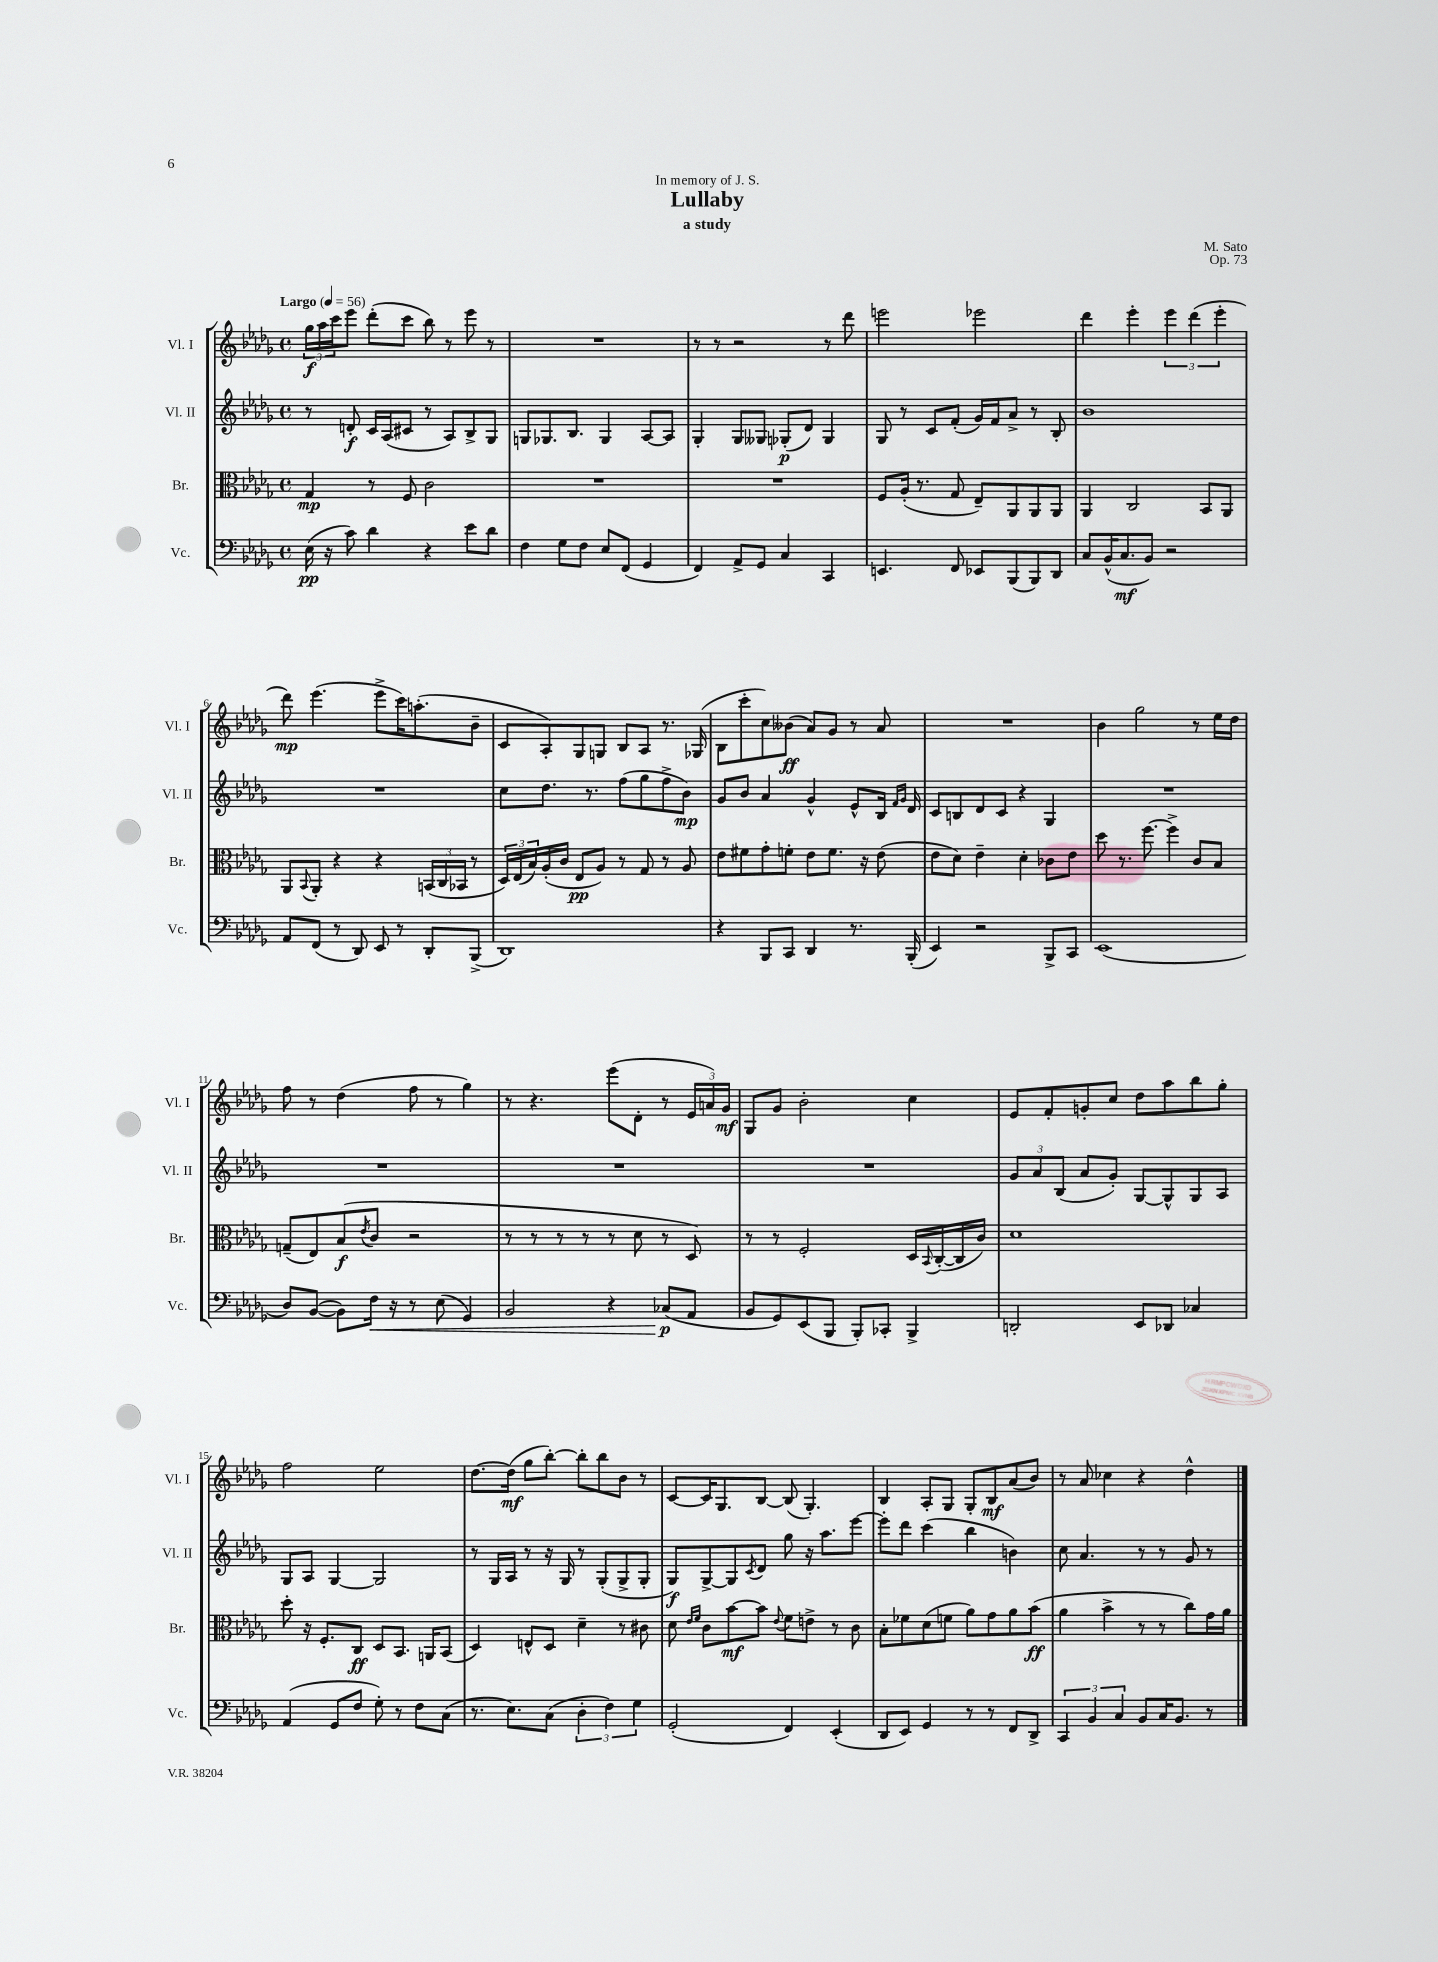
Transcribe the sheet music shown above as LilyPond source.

\header { title = "Lullaby" composer = "M. Sato" subtitle = "a study" dedication = "In memory of J. S." opus = "Op. 73" }
<<
\new StaffGroup <<
\new Staff = "s0" \with { instrumentName = "Vl. I" shortInstrumentName = "Vl. I" } {
    \clef treble \key des \major \defaultTimeSignature \time 4/4 \tempo "Largo" 4 = 56
    \tuplet 3/2 { ges''16\f aes''16 c'''16 } ees'''8 des'''8-.( c'''8 bes''8) r8 ees'''8 r8 |
    R1 |
    r8 r8 r2 r8 des'''8 |
    e'''2 ees'''2 |
    des'''4 ees'''4-. \tuplet 3/2 { ees'''4 des'''4( ees'''4-. } |
    des'''8\mp) ees'''4.( ees'''8-> c'''16) a''8.-.( bes'8-- |
    c'8 aes8-.) ges8 g8 bes8 aes8 r8. ges16( |
    bes8 c'''8-. c''8) beses'8\ff( aes'8) ges'8 r8 aes'8 |
    R1 |
    bes'4 ges''2 r8 ees''16 des''16 |
    f''8 r8 des''4( f''8 r8 ges''4) |
    r8 r4. ees'''8( des'8-. r8 \tuplet 3/2 { ees'16 a'16) ges'16\mf } |
    ges8 ges'8 bes'2-. c''4 |
    ees'8 f'8-. g'8-. c''8 des''8 aes''8 bes''8 ges''8-. |
    f''2 ees''2 |
    des''8.~ des''16\mf( ges''8 bes''8~-.) bes''8-. bes''8 bes'8 r8 |
    c'8~ c'16 ges8. bes8~ bes8( ges4.-.) |
    bes4 aes8-. ges8 ges8-. bes8\mf aes'8( bes'8) |
    r8 aes'8 ces''4 r4 des''4-^ \bar "|." |
}
\new Staff = "s1" \with { instrumentName = "Vl. II" shortInstrumentName = "Vl. II" } {
    \clef treble \key des \major \defaultTimeSignature \time 4/4
    r8 d'8-.\f c'16 aes16( cis'8 r8 aes8) bes8-> ges8 |
    g8 ges8. bes8. ges4 aes8~ aes8 |
    ges4-. ges8 geses8 ges8-.\p( des'8) ges4 |
    ges8 r8 c'8 f'8-.( ges'16) f'16 aes'8-> r8 bes8-. |
    bes'1 |
    R1 |
    c''8 des''8. r8. f''8( ges''8 f''8-> bes'8\mp) |
    ges'8 bes'8 aes'4 ges'4-^ ees'8-^ bes16 \grace { f'16 ges'16 } des'16 |
    c'8 b8 des'8 c'8 r4 ges4 |
    R1 |
    R1 |
    R1 |
    R1 |
    \tuplet 3/2 { ges'8 aes'8 bes8( } aes'8 ges'8-.) ges8~ ges8-^ ges8 aes8 |
    ges8 aes8 ges4~ ges2 |
    r8 ges16 aes16 r8 r16 ges16 r8 ges8-.( ges8-> ges8-. |
    ges8\f) ges8~-> ges8 \acciaccatura { c'8 } des'8 ges''8 r16 aes''8. ees'''8~ |
    ees'''8-. des'''8 c'''4( bes''4 b'4) |
    c''8 aes'4. r8 r8 ges'8 r8 \bar "|." |
}
\new Staff = "s2" \with { instrumentName = "Br." shortInstrumentName = "Br." } {
    \clef alto \key des \major \defaultTimeSignature \time 4/4
    ges4\mp r8 f8 c'2 |
    R1 |
    R1 |
    f8 aes16-.( r8. ges8 ees8--) aes,8 aes,8 aes,8 |
    aes,4 c2 bes,8 aes,8 |
    aes,8 \appoggiatura { bes,8 } aes,8-. r4 r4 \tuplet 3/2 { b,16( c16 bes,16 } r8 |
    \tuplet 3/2 { des16) ees16( bes16) } aes16-.( c'16 ees8\pp aes8) r8 ges8 r8 aes8 |
    ees'8 fis'8 ges'8-. f'8-. ees'8 f'8. r16 ees'8( |
    ees'8 des'8) ees'4-- des'4-. ces'8 ees'8 |
    des''8 r8. f''8.~ f''4-> c'8 bes8 |
    g8--( ees8) bes8\f( \acciaccatura { ees'8 } c'8 r2 |
    r8 r8 r8 r8 r8 des'8 r8 des8) |
    r8 r8 f2-. des16 \appoggiatura { bes,8 } c16~-.( c16 c'16) |
    des'1 |
    des''8-. r16 f8.-. c8\ff des8 bes,8. a,16 bes,8( |
    des4) e8-^ des8 des'4-- r8 cis'8 |
    des'8 \grace { ees'16 f'16 } c'8 bes'8~\mf bes'8 \appoggiatura { ees'8 } f'8 e'8-> r8 c'8 |
    bes8-. fes'8 des'8( f'8 aes'8) ges'8 aes'8 bes'8\ff( |
    aes'4 bes'4-> r8 r8 c''8) ges'16 aes'16 \bar "|." |
}
\new Staff = "s3" \with { instrumentName = "Vc." shortInstrumentName = "Vc." } {
    \clef bass \key des \major \defaultTimeSignature \time 4/4
    ees16\pp( r16 c'8) des'4 r4 ees'8 des'8 |
    f4 ges8 f8 ees8 f,8( ges,4 |
    f,4) aes,8-> ges,8 c4 c,4 |
    e,4. f,8 ees,8 bes,,8( bes,,8) des,8 |
    c8 bes,16-^( c8.\mf bes,8) r2 |
    aes,8 f,8( r8 des,8) ees,8 r8 des,8-. bes,,8->( |
    des,1) |
    r4 bes,,8 c,8 des,4 r8. bes,,16-.( |
    ees,4) r2 bes,,8-> c,8 |
    ees,1( |
    des8) bes,8~( bes,8) f16\< r16 r8 ees8( ges,4) |
    bes,2 r4 ces8\p\!( aes,8 |
    bes,8 ges,8) ees,8( bes,,8 bes,,8-.) ces,8-. bes,,4-> |
    d,2-. ees,8 des,8 ces4 |
    aes,4( ges,8 f8 ges8-.) r8 f8 c8( |
    r8. ees8.) c8( \tuplet 3/2 { des4-. f4) ges4 } |
    ges,2-.( f,4) ees,4-.( |
    des,8 ees,8) ges,4 r8 r8 f,8 des,8-> |
    \tuplet 3/2 { c,4 bes,4 c4 } bes,8 c16 bes,8. r8 \bar "|." |
}
>>
>>
